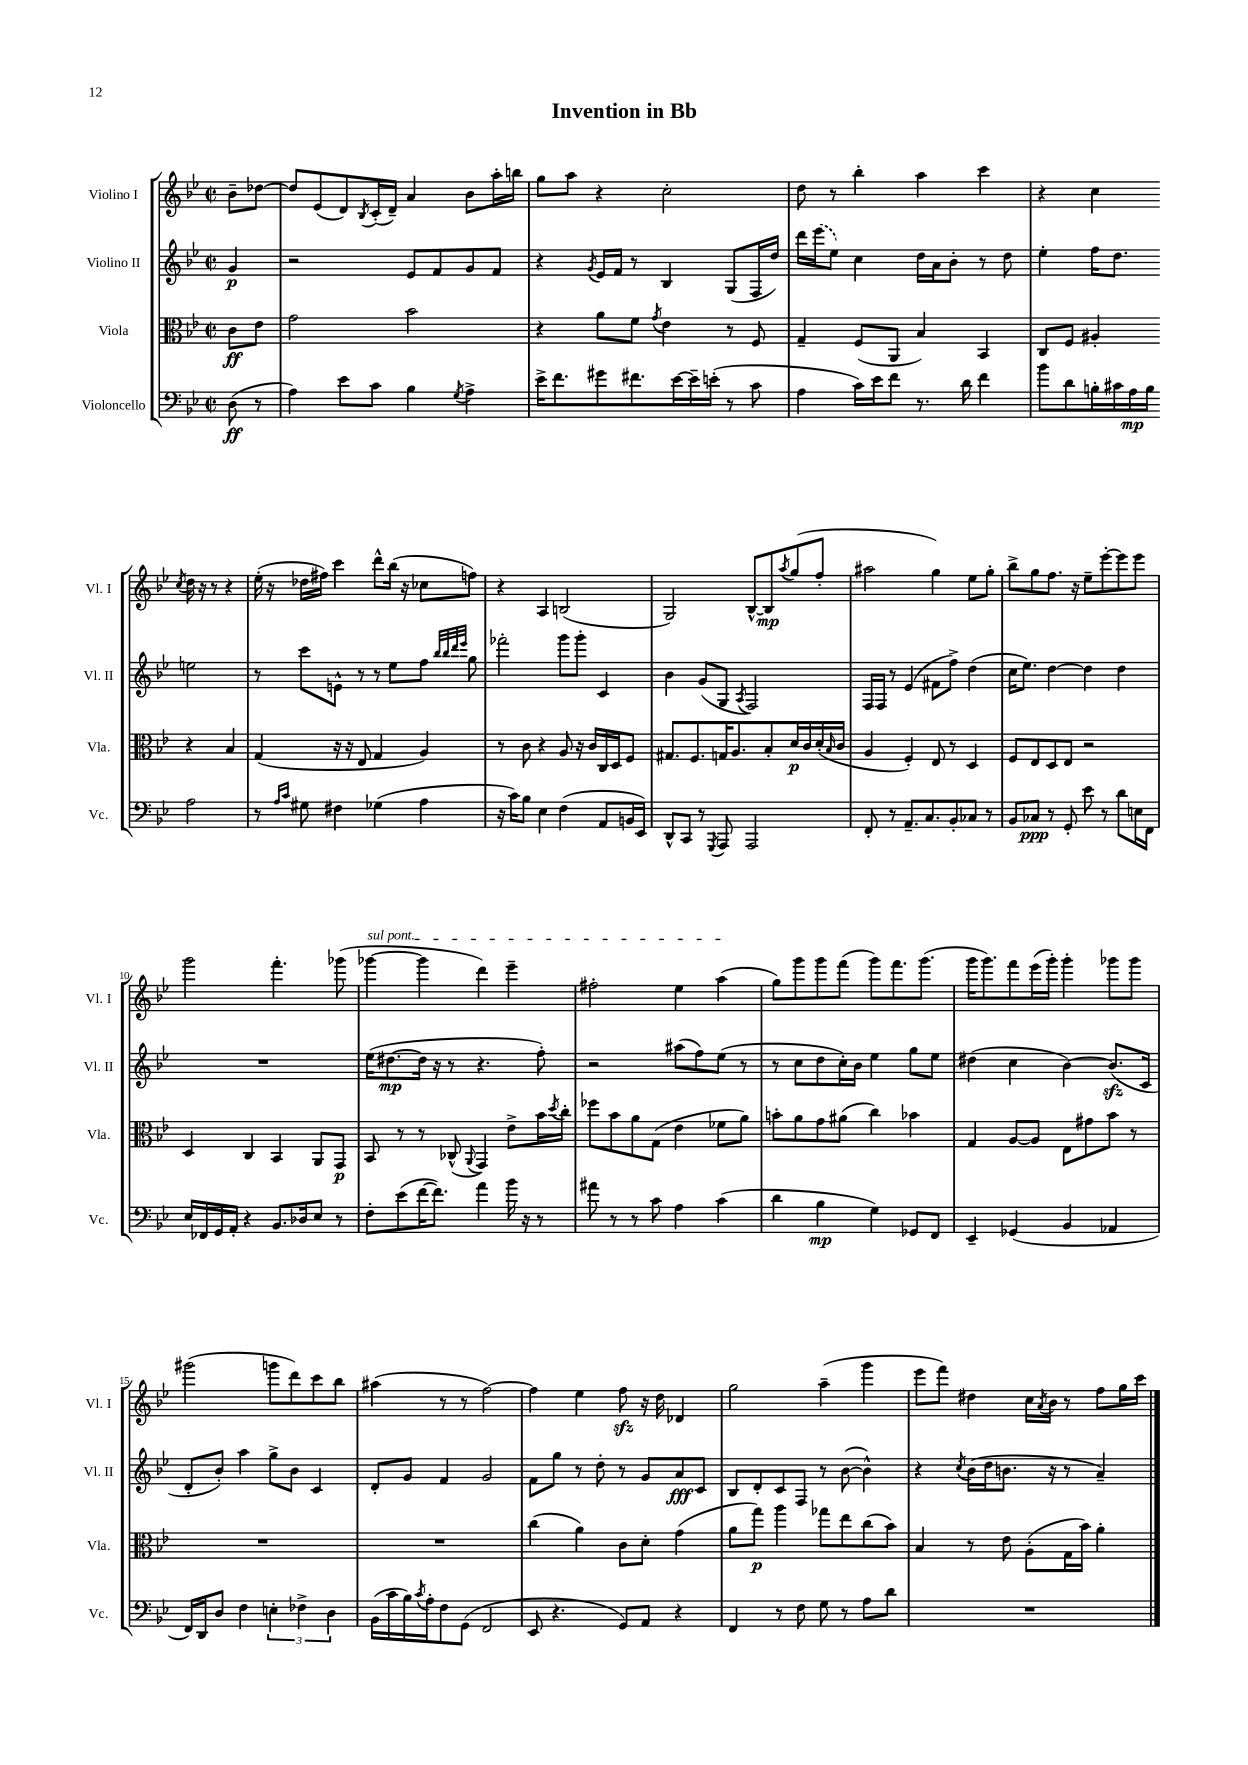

**kern	**dynam	**kern	**dynam	**kern	**dynam	**kern	**dynam
*part4	*part4	*part3	*part3	*part2	*part2	*part1	*part1
*staff4	*staff4	*staff3	*staff3	*staff2	*staff2	*staff1	*staff1
*I"Violoncello	*	*I"Viola	*	*I"Violino II	*	*I"Violino I	*
*I'Vc.	*	*I'Vla.	*	*I'Vl. II	*	*I'Vl. I	*
*clefF4	*	*clefC3	*	*clefG2	*	*clefG2	*
*k[b-e-]	*	*k[b-e-]	*	*k[b-e-]	*	*k[b-e-]	*
*M2/2	*	*M2/2	*	*M2/2	*	*M2/2	*
*met(c|)	*	*met(c|)	*	*met(c|)	*	*met(c|)	*
=	=	=	=	=	=	=	=
(8D\	ff	8c\L	ff	4g/	p	8b-~\L	.
8r	.	8e-\J	.	.	.	[8dd-X\J	.
=1	=1	=1	=1	=1	=1	=1	=1
4A\)	.	2g\	.	2r	.	8dd-/L]	.
.	.	.	.	.	.	(8e-/	.
8e-\L	.	.	.	.	.	8d/)	.
.	.	.	.	.	.	8qB-/	.
8c\J	.	.	.	.	.	(16c'/L	.
.	.	.	.	.	.	16d~/JJ)	.
4B-\	.	2b-\	.	8e-/L	.	4a/	.
.	.	.	.	8f/	.	.	.
8qG/	.	.	.	.	.	.	.
4A^\	.	.	.	8g/	.	8b-\L	.
.	.	.	.	8f/J	.	16aa'\L	.
.	.	.	.	.	.	16bbn\JJ	.
=2	=2	=2	=2	=2	=2	=2	=2
16e-^\KL	.	4r	.	4r	.	8gg\L	.
8.f\	.	.	.	.	.	.	.
.	.	.	.	.	.	8aa\J	.
.	.	.	.	8qg/	.	.	.
8g#X\	.	8a\L	.	16e-/LL	.	4r	.
.	.	.	.	16f/JJ	.	.	.
8.f#X\	.	8f\J	.	8r	.	.	.
.	.	8qg/	.	.	.	.	.
.	.	4e-\	.	4B-/	.	2cc'\	.
[16e-\L	.	.	.	.	.	.	.
16e-~\]	.	.	.	.	.	.	.
(16en'\JJ	.	.	.	.	.	.	.
8r	.	8r	.	(8G/L	.	.	.
8c\	.	8F/	.	16F/L	.	.	.
.	.	.	.	16dd/JJ)	.	.	.
=3	=3	=3	=3	=3	=3	=3	=3
4A\	.	4G~/	.	16ddd\LL	.	8dd\	.
.	.	.	.	(16eee-\J	.	.	.
.	.	.	.	8ee-\J)	.	8r	.
16c\LL)	.	(8F/L	.	4cc\	.	4bb-'\	.
16e-\J	.	.	.	.	.	.	.
8f\J	.	8AA/J	.	.	.	.	.
8.r	.	4B-/)	.	16dd\LL	.	4aa\	.
.	.	.	.	16a\J	.	.	.
.	.	.	.	8b-'\J	.	.	.
16d\	.	.	.	.	.	.	.
4f\	.	4BB-/	.	8r	.	4ccc\	.
.	.	.	.	8dd\	.	.	.
=4	=4	=4	=4	=4	=4	=4	=4
8b-\L	.	8C/L	.	4ee-'\	.	4r	.
8d\	.	8F/J	.	.	.	.	.
16Bn'\L	.	4A#X'/	.	16ff\KL	.	4cc\	.
16c#X\	.	.	.	8.dd\J	.	.	.
16A\	mp	.	.	.	.	.	.
16B\JJ	.	.	.	.	.	.	.
.	.	.	.	.	.	8qcc/	.
2A\	.	4r	.	2een\	.	16dd\	.
.	.	.	.	.	.	16r	.
.	.	.	.	.	.	8r	.
.	.	4B-/	.	.	.	4r	.
!!LO:LB:g=z
=5	=5	=5	=5	=5	=5	=5	=5
8r	.	(4G/	.	8r	.	(16ee-'\	.
.	.	.	.	.	.	16r	.
16qqA/LL	.	.	.	.	.	.	.
16qqc/JJ	.	.	.	.	.	.	.
8G#X\	.	.	.	8ccc\L	.	16dd-X\LL	.
.	.	.	.	.	.	16ff#X\JJ)	.
4F#X\	.	16r	.	8en^^\J	.	4ccc\	.
.	.	16r	.	.	.	.	.
.	.	8E-/	.	8r	.	.	.
(4G-X\	.	4G/	.	8r	.	8ddd^^\L	.
.	.	.	.	8ee-\L	.	(16bb-\Jk	.
.	.	.	.	.	.	16r	.
4A\	.	4A/)	.	8ff\J	.	8cc-X\L	.
.	.	.	.	32qqbb-/LLL	.	.	.
.	.	.	.	32qqbb-/	.	.	.
.	.	.	.	32qqddd/	.	.	.
.	.	.	.	32qqeee-/JJJ	.	.	.
.	.	.	.	8gg\	.	8ffn\J)	.
=6	=6	=6	=6	=6	=6	=6	=6
16r	.	8r	.	2fff-X'\	.	4r	.
16c\KL)	.	.	.	.	.	.	.
8B-\J	.	8c\	.	.	.	.	.
4E-\	.	4r	.	.	.	4A/	.
(4F\	.	8A/	.	8ggg\L	.	(2Bn/	.
.	.	16r	.	8ggg'\J	.	.	.
.	.	16c/LL	.	.	.	.	.
8AA/L	.	16C/	.	4c/	.	.	.
.	.	16D/J	.	.	.	.	.
16BBn/L	.	8F/J	.	.	.	.	.
16EE-/JJ)	.	.	.	.	.	.	.
=7	=7	=7	=7	=7	=7	=7	=7
8DD^^/L	.	8.G#X/L	.	4b-\	.	2G/)	.
8CC/J	.	.	.	.	.	.	.
.	.	8.F/	.	.	.	.	.
8r	.	.	.	(8g/L	.	.	.
8qGGG/	.	.	.	.	.	.	.
8AAA/	.	16Gn/K	.	8G/J	.	.	.
.	.	8.A/	.	.	.	.	.
.	.	.	.	8qA/	.	.	.
2AAA/	.	.	.	2F/)	.	[8B-^^/L	.
.	.	8B-'/	.	.	.	8B-/]	mp
.	.	.	.	.	.	8qaa/	.
.	.	16d/L	p	.	.	(8gg/	.
.	.	16c/	.	.	.	.	.
.	.	(16d'/	.	.	.	8ff'/J	.
.	.	16qqB-/	.	.	.	.	.
.	.	16c/JJ	.	.	.	.	.
=8	=8	=8	=8	=8	=8	=8	=8
8FF'/	.	4A/	.	16F/LL	.	2aa#X\	.
.	.	.	.	16F/JJ	.	.	.
8r	.	.	.	8r	.	.	.
8.AA~/L	.	4F'/)	.	(4e-/	.	.	.
8.C/	.	.	.	.	.	.	.
.	.	8E-/	.	8f#X\L	.	4gg\)	.
8BB-'/	.	8r	.	8ff^\J)	.	.	.
8C-X/J	.	4D/	.	(4dd\	.	8ee-\L	.
8r	.	.	.	.	.	8gg'\J	.
=9	=9	=9	=9	=9	=9	=9	=9
8BB-/L	.	8F/L	.	16cc\KL	.	8bb-^\L	.
.	.	.	.	8.ee-\J)	.	.	.
8C-X/J	ppp	8E-/	.	.	.	8gg\	.
8r	.	8D/	.	[4dd\	.	8.ff\J	.
8GG'/	.	8E-/J	.	.	.	.	.
.	.	.	.	.	.	16r	.
8e-\	.	2r	.	4dd\]	.	8ee-~\L	.
8r	.	.	.	.	.	[8eee-'\	.
8d\L	.	.	.	4dd\	.	8eee-\]	.
16En\L	.	.	.	.	.	8eee-\J	.
16FF\JJ	.	.	.	.	.	.	.
!!LO:LB:g=z
=10	=10	=10	=10	=10	=10	=10	=10
16E-/LL	.	4D/	.	1r	.	2ggg\	.
16FF-X/	.	.	.	.	.	.	.
16GG/	.	.	.	.	.	.	.
16AA'/JJ	.	.	.	.	.	.	.
4r	.	4C/	.	.	.	.	.
8.BB-/L	.	4BB-/	.	.	.	4.fff'\	.
16D-X/k	.	.	.	.	.	.	.
8E-/J	.	8AA/L	.	.	.	.	.
8r	.	8GG/J	p	.	.	(8ggg-X\	.
=11	=11	=11	=11	=11	=11	=11	=11
!	!	!	!	!	!	!LO:TX:a:i:t=sul pont.	!
8F'\L	.	8BB-/	.	(16ee-\KL	.	[4ggg-X\	.
.	.	.	.	[8.dd#X\	mp	.	.
(8e-\	.	8r	.	.	.	.	.
[16f\K	.	8r	.	16dd#\Jk]	.	4ggg-\]	.
8.f\J])	.	.	.	16r	.	.	.
.	.	(8C-X^^/	.	8r	.	.	.
.	.	8qqAA/	.	.	.	.	.
4a\	.	4GG/)	.	4.r	.	4ddd\)	.
16b-\	.	8e-^\L	.	.	.	4eee-~\	.
16r	.	.	.	.	.	.	.
8r	.	16b-\L	.	8ff'\)	.	.	.
.	.	8qdd/	.	.	.	.	.
.	.	16cc'\JJ	.	.	.	.	.
=12	=12	=12	=12	=12	=12	=12	=12
8a#X\	.	8ff-X\L	.	2r	.	2ff#X'\	.
8r	.	8b-\	.	.	.	.	.
8r	.	8a\	.	.	.	.	.
8c\	.	(8G\J	.	.	.	.	.
4A\	.	4e-\	.	(8aa#X\L	.	4ee-\	.
.	.	.	.	8ff\)	.	.	.
(4c\	.	8f-X\L	.	(8ee-\J	.	(4aa\	.
.	.	8a\J)	.	8r	.	.	.
=13	=13	=13	=13	=13	=13	=13	=13
4d\	.	8bn'\L	.	8r	.	8gg\L)	.
.	.	8a\	.	8cc\L	.	8ggg\	.
4B-\	mp	8g\	.	8dd\	.	8ggg\	.
.	.	(8a#X\J	.	16cc'\L)	.	(8fff\J	.
.	.	.	.	16b-\JJ	.	.	.
4G\)	.	4cc\)	.	4ee-\	.	8ggg\L)	.
.	.	.	.	.	.	8.fff\	.
8GG-X/L	.	4b-X\	.	8gg\L	.	.	.
.	.	.	.	.	.	(8.ggg\J	.
8FF/J	.	.	.	8ee-\J	.	.	.
=14	=14	=14	=14	=14	=14	=14	=14
4EE-~/	.	4G/	.	(4dd#X\	.	16ggg\KL	.
.	.	.	.	.	.	8.ggg\)	.
(4GG-X/	.	[8A/L	.	4cc\	.	8fff\	.
.	.	8A/J]	.	.	.	(16eee-\L	.
.	.	.	.	.	.	16ggg'\JJ)	.
4BB-/	.	8E-\L	.	[4b-\)	.	4ggg'\	.
.	.	8g#X\	.	.	.	.	.
4AA-X/	.	8b-\J	.	(8.b-zz/L]	.	8ggg-X\L	.
.	.	8r	.	.	.	8ggg-\J	.
.	.	.	.	16c/Jk	.	.	.
!!LO:LB:g=z
=15	=15	=15	=15	=15	=15	=15	=15
16FF/LL)	.	1r	.	8d'/L	.	(2ggg#X\	.
16DD/J	.	.	.	.	.	.	.
8D/J	.	.	.	8b-'/J)	.	.	.
4F\	.	.	.	4aa\	.	.	.
6En'\	.	.	.	8gg^\L	.	8gggn\L	.
.	.	.	.	8b-\J	.	8ddd\)	.
6F-X^\	.	.	.	.	.	.	.
.	.	.	.	4c/	.	8ccc\	.
6D\	.	.	.	.	.	.	.
.	.	.	.	.	.	8bb-\J	.
=16	=16	=16	=16	=16	=16	=16	=16
(16BB-\LL	.	1r	.	8d'/L	.	(4aa#X\	.
16c\	.	.	.	.	.	.	.
16B-\)	.	.	.	8g/J	.	.	.
8qc/	.	.	.	.	.	.	.
16A'\J	.	.	.	.	.	.	.
8F\	.	.	.	4f/	.	8r	.
(8GG\J	.	.	.	.	.	8r	.
2FF/	.	.	.	2g/	.	[2ff\)	.
=17	=17	=17	=17	=17	=17	=17	=17
8EE-/	.	(4cc\	.	8f\L	.	4ff\]	.
4.r	.	.	.	8gg\J	.	.	.
.	.	4a\)	.	8r	.	4ee-\	.
.	.	.	.	8dd'\	.	.	.
8GG/L)	.	8c\L	.	8r	.	8ffzz\	.
8AA/J	.	8d'\J	.	8g/L	.	16r	.
.	.	.	.	.	.	16dd\	.
4r	.	(4g\	.	8a/	fff	4d-X/	.
.	.	.	.	8c/J	.	.	.
=18	=18	=18	=18	=18	=18	=18	=18
4FF/	.	8a\L	.	8B-/L	.	2gg\	.
.	.	8gg\J)	p	8d'/	.	.	.
8r	.	4aa\	.	8c/	.	.	.
8F\	.	.	.	8F/J	.	.	.
8G\	.	8gg-X\L	.	8r	.	(4aa~\	.
8r	.	8ee-\	.	([8b-\	.	.	.
8A\L	.	(8cc\	.	4b-^^\])	.	4ggg\	.
8d\J	.	8b-\J)	.	.	.	.	.
=19	=19	=19	=19	=19	=19	=19	=19
1r	.	4B-/	.	4r	.	8eee-\L	.
.	.	.	.	.	.	8fff\J)	.
.	.	.	.	8qcc/	.	.	.
.	.	8r	.	(16b-\LL	.	4dd#X\	.
.	.	.	.	16dd\J	.	.	.
.	.	8e-\	.	8.bn\J	.	.	.
.	.	(8A'\L	.	.	.	16cc\LL	.
.	.	.	.	.	.	8qa/	.
.	.	.	.	16r	.	16b-\JJ	.
.	.	16G\L	.	8r	.	8r	.
.	.	16b-\JJ)	.	.	.	.	.
.	.	4a'\	.	4a~/)	.	8ff\L	.
.	.	.	.	.	.	16gg\L	.
.	.	.	.	.	.	16ccc\JJ	.
==	==	==	==	==	==	==	==
*-	*-	*-	*-	*-	*-	*-	*-
